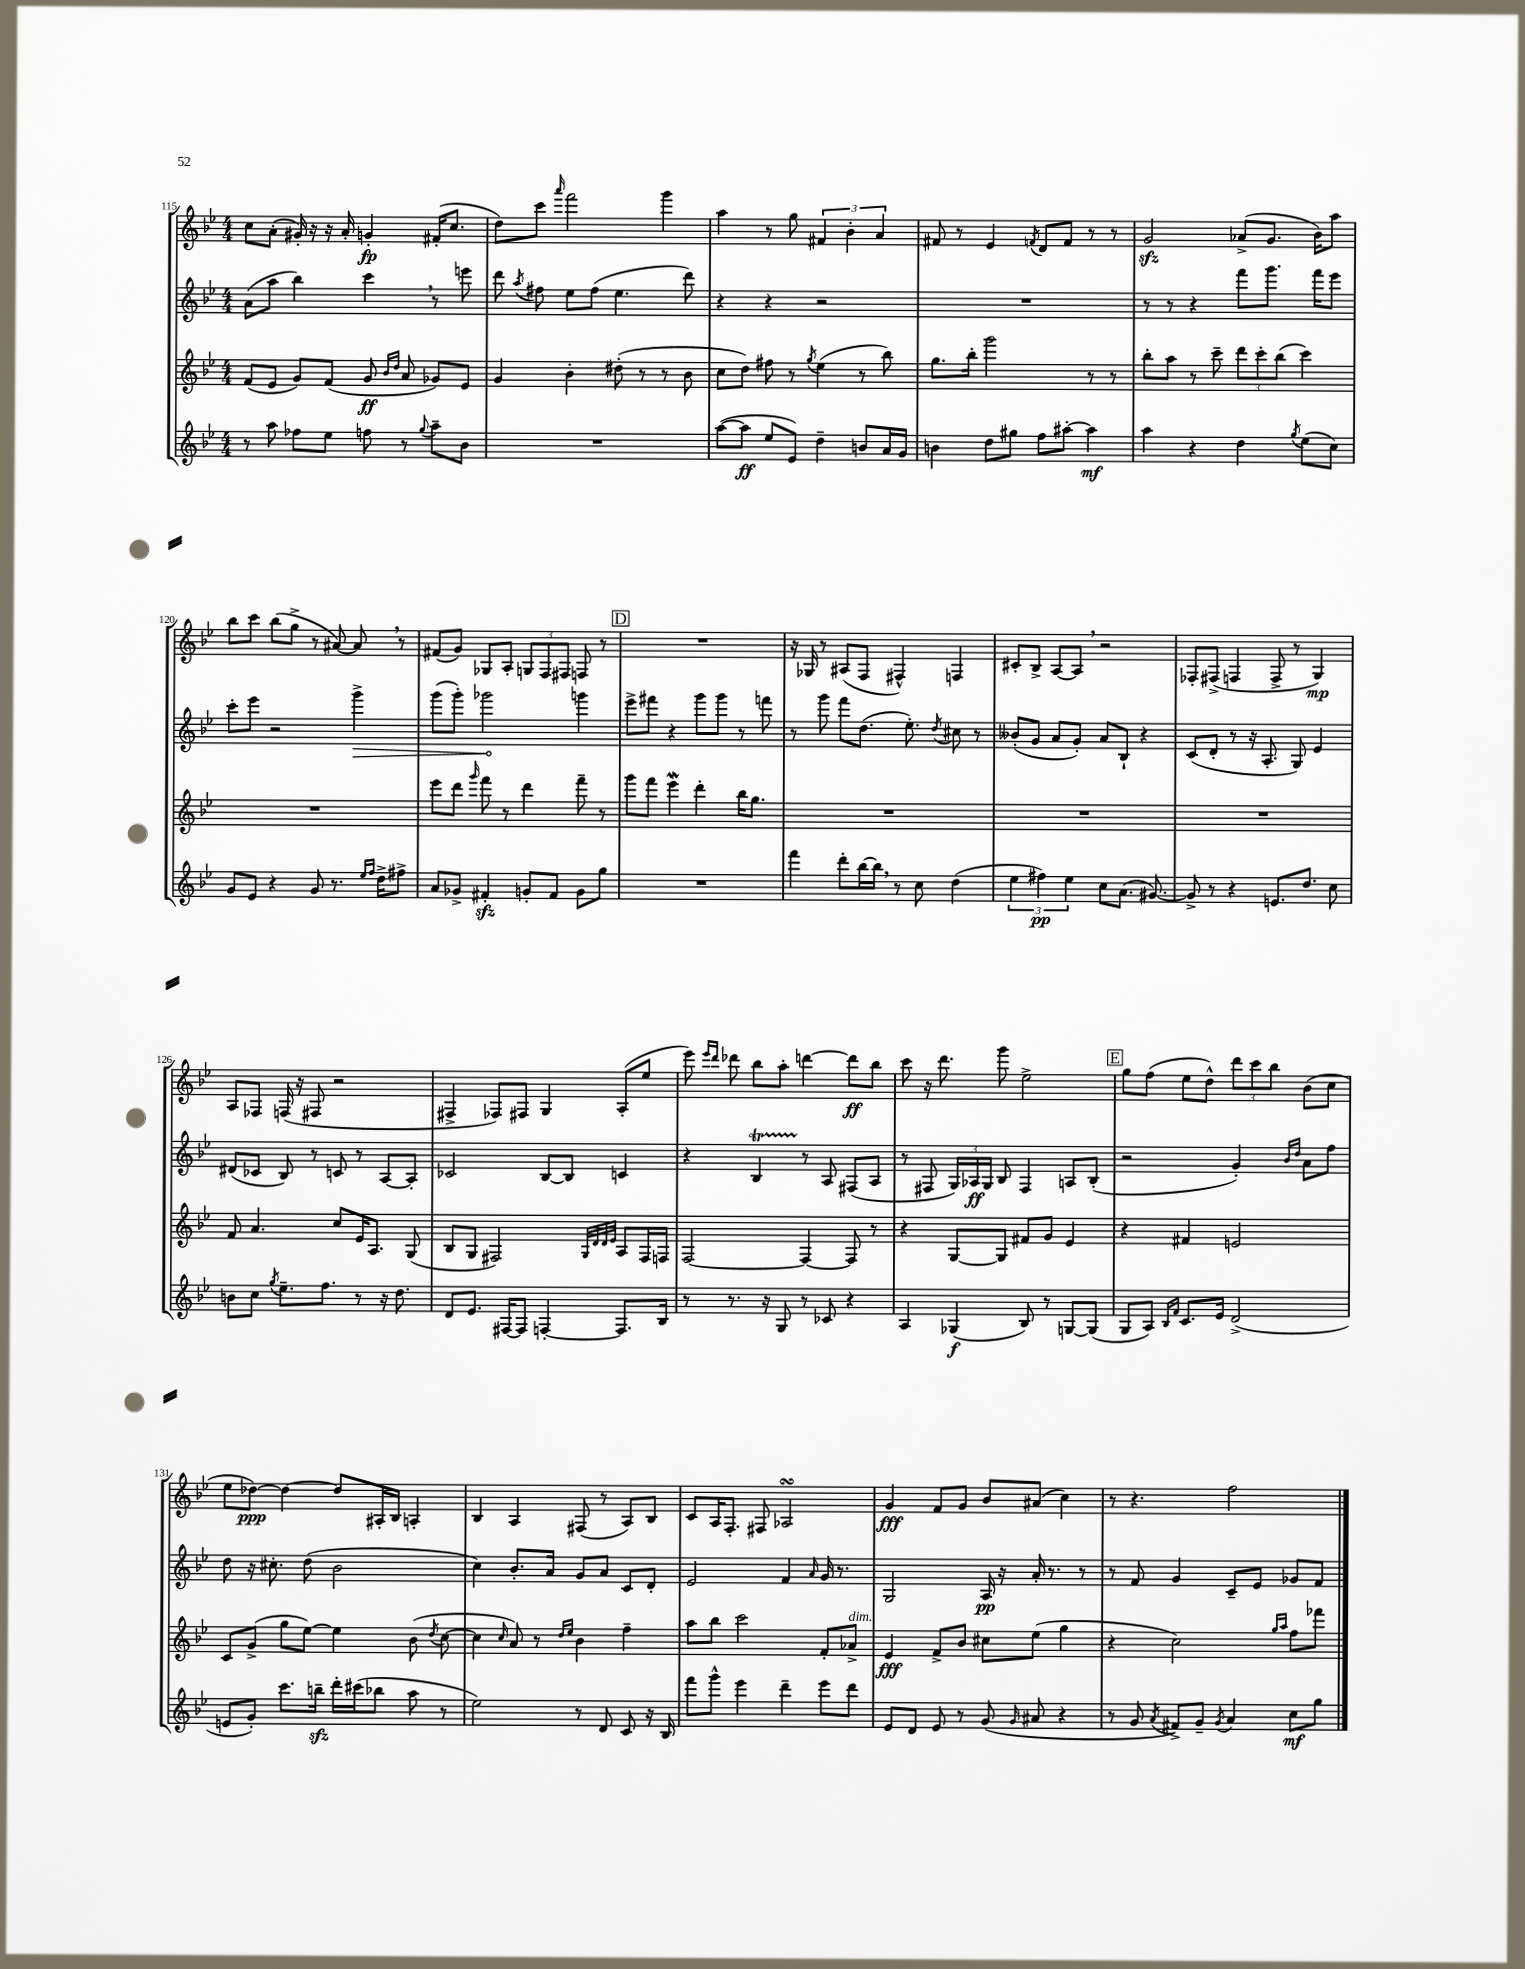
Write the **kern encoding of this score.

**kern	**kern	**kern	**kern
*staff4	*staff3	*staff2	*staff1
*clefG2	*clefG2	*clefG2	*clefG2
*k[b-e-]	*k[b-e-]	*k[b-e-]	*k[b-e-]
*M4/4	*M4/4	*M4/4	*M4/4
8r	(8f	(8a	8cc
8aa	8e-	8aa	(8a'
8ff-	8g)	4bb-)	16g#')
.	.	.	16r
8ee-	(8f	.	16r
.	.	.	16a'
8ff	8g	4ccc	4g'
.	16qqb-	.	.
.	16qqdd	.	.
8r	8a	.	.
8qqgg	.	.	.
8aa~	8g-)	8r	(16f#'
.	.	.	8.cc
8b-	8e-	8eee	.
=	=	=	=
1r	4g	8ddd	8dd)
.	.	8qaa	.
.	.	8ff#	8ccc
.	.	.	16qqaaa
.	4b-'	8ee-	2fff
.	.	(8ff#	.
.	(8dd#'	4.ee-	.
.	8r	.	.
.	8r	.	4ggg
.	8b-	8ddd)	.
=	=	=	=
([8aa	8cc	4r	4aa
8aa]	8dd)	.	.
8ee-	8ff#	4r	8r
8e-)	8r	.	8gg
.	8qgg	.	.
4dd~	(4ee-	2r	6f#
.	.	.	6b-'
8b	8r	.	.
.	.	.	6a
16a	8bb-)	.	.
16g	.	.	.
=	=	=	=
4b	8.gg	1r	8f#
.	.	.	8r
.	16bb-'	.	.
8dd	2ggg	.	4e-
8gg#	.	.	.
.	.	.	8qf
8ff	.	.	8d
[8aa#'	.	.	8f
4aa#]	8r	.	8r
.	8r	.	8r
=	=	=	=
4aa	8bb-'	8r	2g
.	8aa	8r	.
4r	8r	4r	.
.	8ccc~	.	.
4dd	12ddd	8fff	(8a-^
.	12ccc'	.	.
.	.	8.ggg	8.g
.	(12bb-	.	.
8qgg	.	.	.
(8ee-	4ccc)	.	.
.	.	16fff	16b-)
8cc)	.	8eee-	8aa
=	=	=	=
8g	1r	8ccc'	8bb-
8e-	.	8eee-	8ccc
4r	.	2r	(8bb-
.	.	.	8gg^
8g	.	.	8r
8.r	.	.	[8a#)
.	.	4ggg^	8a#]
16qqee-	.	.	.
16qqff	.	.	.
16dd^	.	.	.
8ff#^	.	.	8r
=	=	=	=
8a	8eee-	(8ggg	(8f#
8g-^	8ddd	8ggg')	8g)
.	16qqggg	.	.
4f#'	8fff	2ggg-	8G-
.	8r	.	8A'
8g'	4ddd	.	12G
.	.	.	12F
8f#	.	.	.
.	.	.	12F#
8g	8fff~	4ggg	8F
8gg	8r	.	8r
=	=	=	=
1r	8ggg	8eee-^	1r
.	8fff	8fff#	.
.	4eee-	4r	.
.	4ddd'	8ggg	.
.	.	8ggg	.
.	16bb-	8r	.
.	8.gg	.	.
.	.	8fff	.
=	=	=	=
4fff	1r	8r	16r
.	.	.	16G-
.	.	8ggg	8r
8ddd'	.	8fff	(8A#
[16bb-	.	(8.dd	8F
16bb-]	.	.	.
8r	.	.	4F#^^)
.	.	8.ee-')	.
8cc	.	.	.
.	.	8qdd	.
(4dd	.	8cc#	4F
.	.	8r	.
=	=	=	=
6ee-	1r	(8b--'	8c#'
.	.	8g	8B-^
6ff#)	.	.	.
.	.	8a	[8A
6ee-	.	.	.
.	.	8g')	8A]
8cc	.	8a	2r
(8.a	.	8B-`	.
.	.	4r	.
[8.g#)	.	.	.
=	=	=	=
8g#^]	1r	(8c	8F-'
8r	.	8d'	(8F#^
4r	.	8r	4F
.	.	16r	.
.	.	8.A'	.
8.e	.	.	8F^
.	.	8G)	8r
8.dd	.	.	.
.	.	4e-	4G)
8cc	.	.	.
=	=	=	=
8b	8f	(8d#	8A
8cc	4.a	8c-	8F-
8qgg	.	.	.
8.ee-~	.	8B-)	(16F
.	.	.	16r
.	.	8r	8F#
8.ff	.	.	.
.	8cc	8c	2r
8r	16e-	8r	.
.	8.A	.	.
16r	.	[8A	.
8.dd	.	.	.
.	(8G	8A']	.
=	=	=	=
8d	8B-	2c-	4F#^
8.e-	8G	.	.
.	2F#)	.	8F-)
[16F#	.	.	.
8F#]	.	.	8F#
[4F'	.	[8B-	4G
.	.	8B-]	.
.	32qqG	.	.
.	32qqd	.	.
.	32qqd	.	.
.	32qqe-	.	.
8.F]	8A	4c	(8A'
.	16F#	.	8ee-
16B-	16F	.	.
=	=	=	=
8r	[2F	4r	8eee-)
.	.	.	16qqeee-
.	.	.	16qqddd
8.r	.	.	8ddd-
.	.	4B-	8bb-
16r	.	.	.
8G	.	.	8aa'
8r	4F_	8r	[4ddd
8c-	.	8A	.
4r	8F]	(8F#	8ddd]
.	8r	8A	8bb-
=	=	=	=
4A	4r	8r	8ccc
.	.	8F#	16r
.	.	.	8.ddd
(4G-	[8G	24G)	.
.	.	24A-	.
.	.	24G	.
.	8G]	8B-	8ggg
8B-)	8f#	4F#	2ee-^
8r	8g	.	.
[8G	4e-	8A	.
(8G]	.	(8B-'	.
=	=	=	=
8G	4r	2r	8gg
8A)	.	.	(8ff
16qqB-	.	.	.
16qqf	.	.	.
8.c	4f#	.	8ee-
.	.	.	8dd^^)
16e-	.	.	.
(2d^	2e	4g')	12ddd
.	.	.	12ccc
.	.	.	12bb-
.	.	16qqb-	.
.	.	16qqdd	.
.	.	8a	(8b-
.	.	8ff	8cc
=	=	=	=
8e	8c	8dd	8ee-
8g')	(8g^	16r	[8dd-)
.	.	8.cc#'	.
8.ccc	8gg	.	4dd-_
.	[8ee-)	(8dd	.
16bb~	.	.	.
16ddd'	4ee-]	2b-	8dd-]
(16ccc#	.	.	.
8bb-	.	.	16A#'
.	.	.	16B-
8aa	(8b-	.	4A'
.	8qdd	.	.
8r	[8cc	.	.
=	=	=	=
2ee-)	4cc]	4cc)	4B-
.	16qqcc	.	.
.	8a)	8.b-'	4A
.	8r	.	.
.	.	16a	.
.	16qqdd	.	.
.	16qqee-	.	.
8r	4b-	8g	(8F#
8d	.	8a	8r
8c	4ff~	8c	8A)
16r	.	8d'	8B-
16B-	.	.	.
=	=	=	=
8fff	8aa	2e-	8c
8ggg^^	8bb-	.	16A
.	.	.	8.F'
4eee-	2ccc	.	.
.	.	.	8F#
4ddd~	.	4f	2A-
.	.	16qqa	.
8eee-	8f'	16g	.
.	.	8.r	.
8ddd	8a-^	.	.
=	=	=	=
8e-	4e-	2G	4g
8d	.	.	.
8e-	8f^	.	8f
8r	8b-	.	8g
(8g	8cc#	16A	8b-
.	.	16r	.
16qqg	.	.	.
8a#	(8ee-	16a'	(8a#
.	.	8.r	.
4r	4gg	.	4cc)
.	.	8r	.
=	=	=	=
8r	4r	8r	8r
8g	.	8f	4.r
8qa	.	.	.
8f#^)	2cc)	4g	.
8g~	.	.	.
8qg	.	.	.
4a	.	8c~	2ff
.	.	8e-	.
.	16qqgg	.	.
.	16qqaa	.	.
8cc	8ff	8g-	.
8gg	8fff-	8f	.
==	==	==	==
*-	*-	*-	*-
